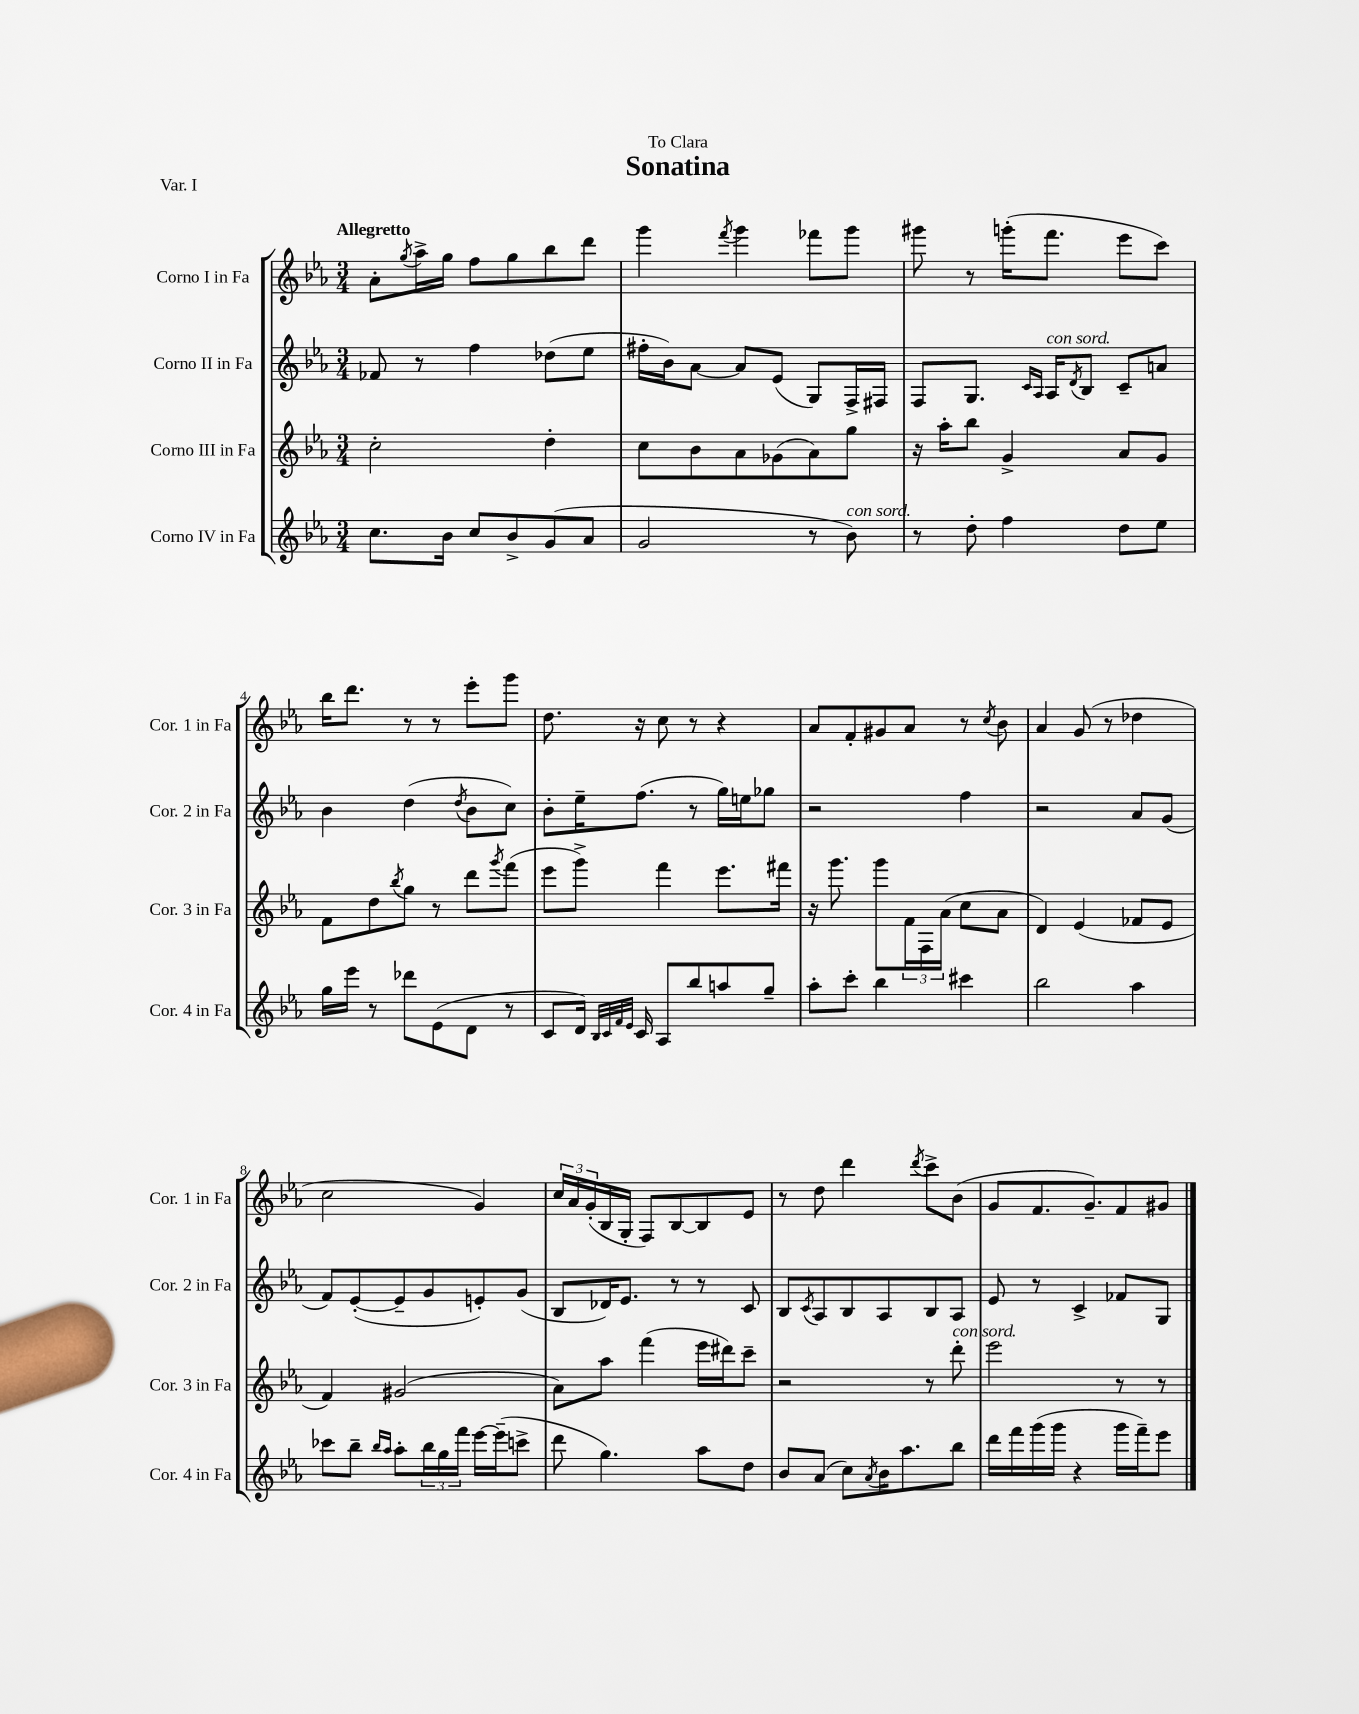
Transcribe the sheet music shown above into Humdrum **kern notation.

**kern	**kern	**kern	**kern
*part4	*part3	*part2	*part1
*staff4	*staff3	*staff2	*staff1
*I"Corno IV in Fa	*I"Corno III in Fa	*I"Corno II in Fa	*I"Corno I in Fa
*I'Cor. 4 in Fa	*I'Cor. 3 in Fa	*I'Cor. 2 in Fa	*I'Cor. 1 in Fa
*clefG2	*clefG2	*clefG2	*clefG2
*k[b-e-a-]	*k[b-e-a-]	*k[b-e-a-]	*k[b-e-a-]
*M3/4	*M3/4	*M3/4	*M3/4
=1	=1	=1	=1
!	!	!	!LO:TX:a:B:t=Allegretto
8.cc\L	2cc'\	8f-X/	8a-'\L
.	.	.	8qgg/
.	.	8r	16aa-^\L
16b-\Jk	.	.	16gg\JJ
8cc/L	.	4ff\	8ff\L
8b-^/	.	.	8gg\
(8g/	4dd'\	(8dd-X\L	8bb-\
8a-/J	.	8ee-\J	8ddd\J
=2	=2	=2	=2
2g/	8cc\L	16ff#X'\LL	4ggg\
.	.	16b-\J)	.
.	8b-\	[8a-\J	.
.	.	.	8qfff/
.	8a-\	8a-/L]	4ggg\
.	(8g-X\	(8e-/J	.
8r	8a-\)	8G/L)	8fff-X\L
!LO:TX:a:i:t=con sord.	!	!	!
8b-\)	8gg\J	16F^/L	8ggg\J
.	.	16F#X/JJ	.
=3	=3	=3	=3
8r	16r	8F/L	8ggg#X\
.	16aa-'\KL	.	.
8dd'\	8bb-\J	8.G/J	8r
4ff\	4g^/	.	(16gggn'\KL
.	.	16qqc/LL	.
.	.	16qqA-/JJ	.
!	!	!LO:TX:a:i:t=con sord.	!
.	.	16A-/KL	8.fff\J
.	.	8qd/	.
.	.	8B-/J	.
8dd\L	8a-/L	8c~/L	8eee-\L
8ee-\J	8g/J	8an/J	8ccc\J)
!!LO:LB:g=z
=4	=4	=4	=4
16gg\LL	8f\L	4b-\	16bb-\KL
16eee-\JJ	.	.	8.ddd\J
8r	8dd\	.	.
.	8qbb-/	.	.
8ddd-X\L	8gg\J	(4dd\	8r
(8e-\	8r	.	8r
.	.	8qdd/	.
8d\J	8ddd\L	8b-\L	8eee-'\L
.	8qggg/	.	.
8r	(8fff\J	8cc\J)	8ggg\J
=5	=5	=5	=5
8c/L	8eee-\L	8b-'\L	8.dd\
16d/Jk)	8ggg^\J)	16ee-~\K	.
32qqB-/LLL	.	.	.
32qqc/	.	.	.
32qqf/	.	.	.
32qqe-/JJJ	.	.	.
16c/	.	(8.ff\J	16r
8A-/L	4fff\	.	8cc\
8bb-/	.	8r	8r
8aan/	8.eee-\L	16gg\LL)	4r
.	.	16een\J	.
8gg~/J	.	8gg-X\J	.
.	16fff#X\Jk	.	.
=6	=6	=6	=6
8aa-'\L	16r	2r	8a-/L
.	8.ggg\	.	.
8ccc'\J	.	.	8f'/
4bb-\	8ggg\L	.	8g#X/
.	24f\L	.	8a-/J
.	24F\	.	.
.	(24a-\JJ	.	.
4ccc#X\	8cc\L	4ff\	8r
.	.	.	8qcc/
.	8a-\J	.	8b-\
=7	=7	=7	=7
2bb-\	4d/)	2r	4a-/
.	(4e-/	.	(8g/
.	.	.	8r
4aa-\	8f-X/L	8a-/L	4dd-X\
.	8e-/J	(8g/J	.
!!LO:LB:g=z
=8	=8	=8	=8
8ccc-X\L	4f/)	8f/L)	2cc\
8bb-~\J	.	([8e-'/	.
16qqbb-/LL	.	.	.
16qqaa-/JJ	.	.	.
8aa-'\L	(2g#X/	8e-~/]	.
24bb-\L	.	8g/	.
24gg\	.	.	.
24fff\JJ	.	.	.
[16eee-\LL	.	8en'/)	4g/)
(16eee-~\J]	.	.	.
8cccn^\J	.	(8g/J	.
=9	=9	=9	=9
8ddd\	8a-\L)	8B-/L	24cc/LL
.	.	.	24a-/
.	.	.	(24g'/
4.gg\)	8aa-\J	16d-X/K)	16B-/
.	.	8.e-/J	16G'/JJ
.	(4fff\	.	8F/L)
.	.	8r	[8B-/
8aa-\L	16eee-\LL	8r	8B-/]
.	16ddd#X\J)	.	.
8dd\J	8ccc~\J	8c/	8e-/J
=10	=10	=10	=10
8b-/L	2r	8B-/L	8r
.	.	8qc/	.
(8a-/J	.	8A-/	8dd\
8cc\L)	.	8B-/	4ddd\
8qa-/	.	.	.
16b-\K	.	8A-/	.
8.aa-\	.	.	.
.	.	.	8qddd/
.	8r	8B-/	8ccc^\L
!	!LO:TX:a:i:t=con sord.	!	!
8bb-\J	8ddd'\	8A-/J	(8b-\J
=11	=11	=11	=11
16ddd\LL	2eee-\	8e-/	8g/L
16fff\	.	.	.
(16ggg\	.	8r	8.f/
16ggg\JJ	.	.	.
4r	.	4c^/	.
.	.	.	8.g~/)
16ggg\LL	8r	8f-X/L	8f/
16fff~\J)	.	.	.
8eee-\J	8r	8G/J	8g#X/J
==	==	==	==
*-	*-	*-	*-
